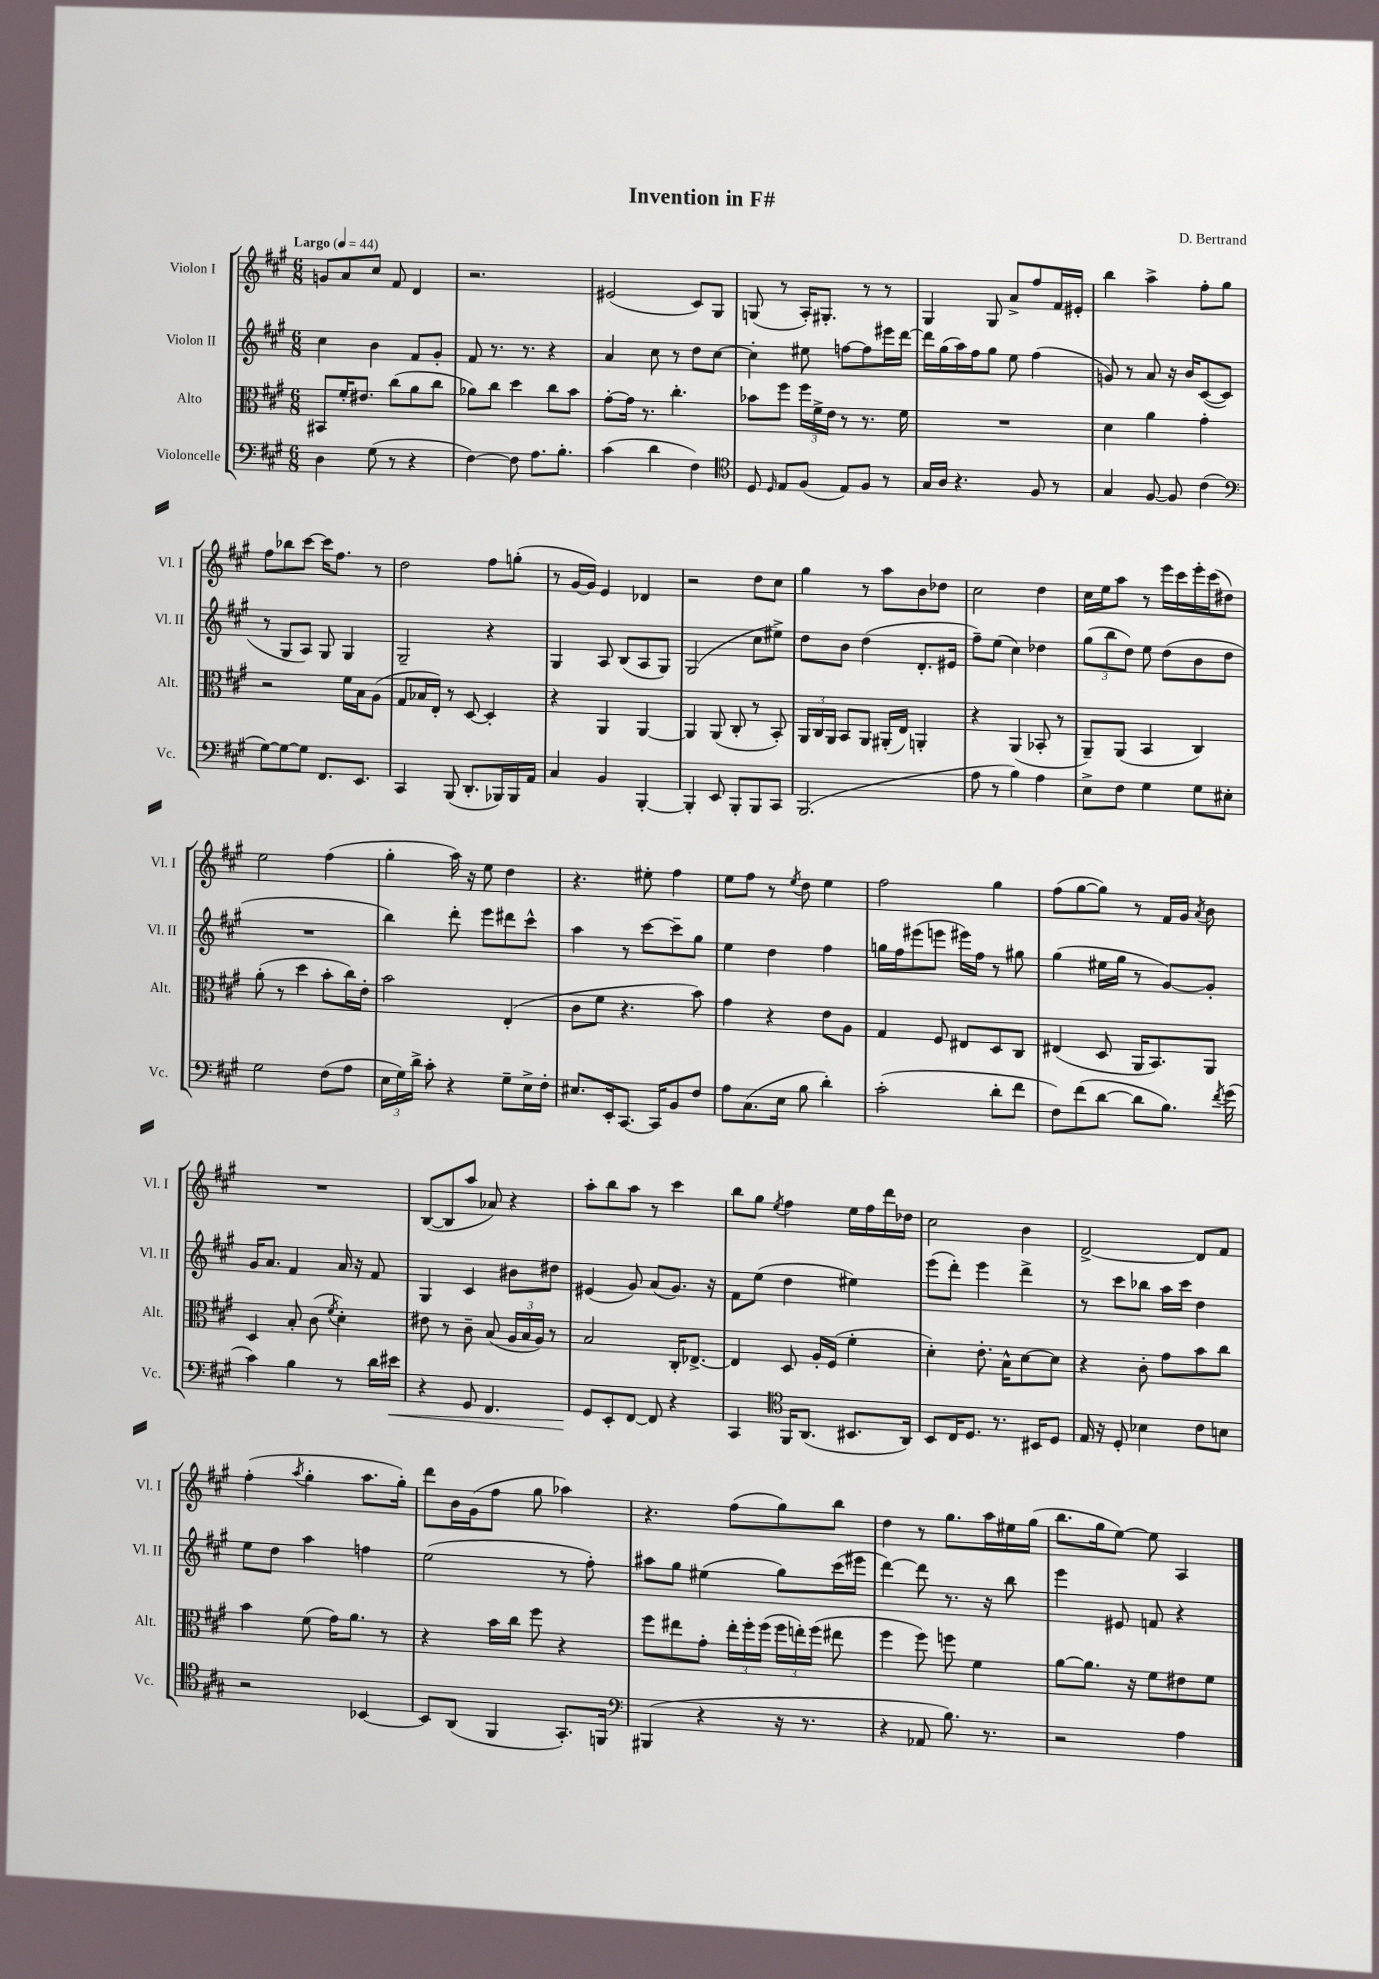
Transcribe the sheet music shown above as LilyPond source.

\header { title = "Invention in F#" composer = "D. Bertrand" }
<<
\new StaffGroup <<
\new Staff = "s0" \with { instrumentName = "Violon I" shortInstrumentName = "Vl. I" } {
    \clef treble \key a \major \numericTimeSignature \time 6/8 \tempo "Largo" 4 = 44
    \autoBeamOff g'8[ a'8 cis''8] fis'8 d'4 |
    r2. |
    eis'2( cis'8[) gis8] |
    g8( r8 a16[-.) gis8.]-. r8 r8 |
    gis4 gis8 a'8[-> fis''8 fis'16 eis'16]-. |
    b''4 a''4-> fis''8[-. gis''8] |
    fis''8[ bes''8 cis'''8]~ cis'''16[ fis''8.] r8 |
    d''2 fis''8[ g''8]-.( |
    r8 gis'16[~ gis'16]) e'4 des'4 |
    r2 d''8[ cis''8] |
    gis''4 r8 a''8[ b'8 des''8] |
    cis''2 d''4 |
    cis''16[ e''16 a''8] r8 e'''16[ cis'''16 e'''16-. cis'''16( dis''8]) |
    e''2 fis''4( |
    gis''4-. a''16) r16 e''8 d''4 |
    r4. eis''8-. fis''4 |
    e''8[ fis''8] r8 \acciaccatura { e''8 } d''8 e''4 |
    fis''2 gis''4 |
    fis''8[( gis''8~ gis''8]) r8 fis'16[ gis'16] \acciaccatura { a'8 } b'8 |
    R2. |
    b8[~( b8 a''8] aes'8) r4 |
    a''8[-. b''8 a''8] r8 cis'''4 |
    b''8[ gis''8] \acciaccatura { e''8 } fis''4 e''16[ fis''16 d'''16 des''16] |
    cis''2 b'4 |
    d'2~-> d'8[ fis'8] |
    fis''4-.( \acciaccatura { a''8 } gis''4-. a''8.[ gis''16]-.) |
    d'''8[ b'16 gis'16( fis''8] gis''8 aes''4) |
    r4. fis''8[( gis''8) b''8] |
    d''4 r8 gis''8.[ a''16 eis''16 gis''16]( |
    b''8.[ gis''16 e''8]~) e''8 a4 \bar "|." |
}
\new Staff = "s1" \with { instrumentName = "Violon II" shortInstrumentName = "Vl. II" } {
    \clef treble \key a \major \numericTimeSignature \time 6/8
    \autoBeamOff cis''4 b'4 fis'8[ gis'8]-. |
    fis'8 r8. r8. r4 |
    a'4 cis''8 r8 d''8[ cis''8]~ |
    cis''4-. eis''8 f''8[~ f''8 eis'''16 d'''16]~ |
    d'''16[ gis''16( a''16) fis''16 gis''8] e''8 fis''4( |
    g'8) r8 a'8 r16 b'16[ cis'8~( cis'8] |
    r8 gis8[ a8]) gis8 gis4 |
    gis2-- r4 |
    gis4 a8 b8[( a8 gis8]) |
    gis2( cis''8[ eis''8]->) |
    d''8[ b'8] d''4( d'8.[-. eis'16] |
    fis''8[--) e''8]( cis''4) des''4 |
    \tuplet 3/2 { gis''8[( b''8 d''8]) } e''8 d''8[( b'8 d''8] |
    R2. |
    b''4) d'''8-. e'''8[ dis'''8 cis'''8]-^ |
    a''4 r8 cis'''8[~ cis'''8-- gis''8] |
    e''4 d''4 fis''4 |
    g''16[ fis''16 eis'''8( e'''8] eis'''16[) fis''16] r8 gis''8 |
    gis''4( eis''16[ gis''16] r8 gis'8[~) gis'8]-. |
    gis'16[ a'8.] fis'4 a'16 r16 fis'8 |
    gis4 cis'4 bis'8[ dis''8] |
    eis'4( gis'8) a'8[( gis'8.]) r16 |
    fis'8[ e''8]( d''4 eis''4) |
    e'''8[( d'''8]-.) e'''4 d'''4-> |
    r8 cis'''8[ bes''8] a''16[ cis'''16] d''4 |
    e''8[ d''8] a''4 f''4 |
    e''2( r8 fis''8-.) |
    ais''8[ gis''8] eis''4( gis''8[) cis'''16( eis'''16] |
    d'''4~) d'''8 r8. r16 b''8 |
    e'''4 eis'8 f'8 r4 \bar "|." |
}
\new Staff = "s2" \with { instrumentName = "Alto" shortInstrumentName = "Alt." } {
    \clef alto \key a \major \numericTimeSignature \time 6/8
    \autoBeamOff bis,8[ fis'16-. eis'8.] cis''8[( a'8 cis''8] |
    aes'8[) cis''8] d''4 cis''8[ b'8] |
    gis'8[~-. gis'16] r8. cis''4.-. |
    bes'8[ fis''8] \tuplet 3/2 { fis''16[ fis'16-> e'16] } r8 r8. fis'16 |
    R2. |
    d'4 a'4 gis'4-. |
    r2 fis'16[ b16 a8]( |
    gis8[ bes16 e16]-.) r8 d8~ d4-. |
    r4 a,4 a,4~ |
    a,4 a,8( cis8-. r8 b,8-.) |
    \tuplet 3/2 { a,16[ cis16 a,16] } b,8[ a,8] ais,16[-.( e16]) a,4-. |
    r4 a,4( bes,8-. r8 |
    a,8[--) a,8]( b,4 cis4) |
    a'8-.( r8 d''4 b'8[-. cis''16) e'16]-. |
    b'2 e4-.( |
    cis'8[ fis'8] r4. b'8) |
    gis'4 r4 e'8[ a8] |
    gis4 fis8 eis8[ d8 cis8] |
    eis4( d8 a,16[ b,8.) a,8] |
    d4 b8-. cis'8( \acciaccatura { fis'8 } d'4-.) |
    eis'8 r8 cis'8-- b8( \tuplet 3/2 { a16[ b16 a16]) } r8 |
    b2 cis16[-. ees8.]~-> |
    ees4 d8 a16[-. fis16]( fis'4-. |
    d'4-.) e'8.-. b16[-^ d'8~ d'8] |
    r4 cis'8-. gis'8[ b'8 cis''8] |
    b'4 fis'8( gis'16[) a'8.] r8 |
    r4 b'16[ cis''16] fis''8 r4 |
    fis''8[ eis''8 gis'8]-. \tuplet 3/2 { eis''16[-. fis''16-. fis''16]( } \tuplet 3/2 { fis''16[ e''16-.) fis''16]( } eis''8 |
    fis''4 fis''8) f''8 fis'4 |
    a'8[~ a'8.] r16 fis'8[ eis'8 fis'8] \bar "|." |
}
\new Staff = "s3" \with { instrumentName = "Violoncelle" shortInstrumentName = "Vc." } {
    \clef bass \key a \major \numericTimeSignature \time 6/8
    \autoBeamOff d4 gis8( r8 r4 |
    fis4~) fis8 a8.[ b8.]-. |
    cis'4( d'4 fis4) |
    \clef tenor d8 \grace { d16 } e8[ fis8]( e8[) fis8] r8 |
    gis16[ a16] r4. fis8 r8 |
    gis4 fis8~ fis8 cis'4( |
    \clef bass gis8[~) gis8~ gis8] fis,8.[ e,8.] |
    cis,4 b,,8( d,8.[-. bes,,16) bes,,16 a,16] |
    cis4 b,4 b,,4~-. |
    b,,4-. e,8 b,,8[-. b,,8 cis,8] |
    b,,2.( |
    a8 r8 b4) a4 |
    e8[-> fis8] gis4 gis8[ eis8]-. |
    gis2 fis8[( a8] |
    \tuplet 3/2 { e16[ gis16) d'16]-> } cis'8-. r4 gis8[-- e16-> fis16]-. |
    eis8.[ e,16-. cis,8.]~ cis,16[ b,8 fis8] |
    a8[ cis8.( e16] b8 d'4-.) |
    cis'2-.( d'8[-. fis'8] |
    fis8[) fis'8( d'8]~ d'8[ b8.]) \acciaccatura { fis'8 } gis'16( |
    cis'4) b4 r8 d'16[ eis'16]\< |
    r4 gis,8 fis,4. |
    gis,8[\! e,8-. fis,8]~ fis,8 r4 |
    cis,4 \clef tenor fis,16[ a,8.]( bis,8.[ a,16]) |
    b,8[ cis16 d8.] r8. bis,16[ d8] |
    e16 r16 d8-. bes4 cis'8[ b8] |
    r2 bes,4~ |
    bes,8[ a,8]( fis,4 gis,8.[-.) f,16] |
    \clef bass bis,,4( r4 r16 r8. |
    r4 aes,8 b8.) r8. |
    r2 a4 \bar "|." |
}
>>
>>
\layout { \context { \Score \remove "Bar_number_engraver" } }
